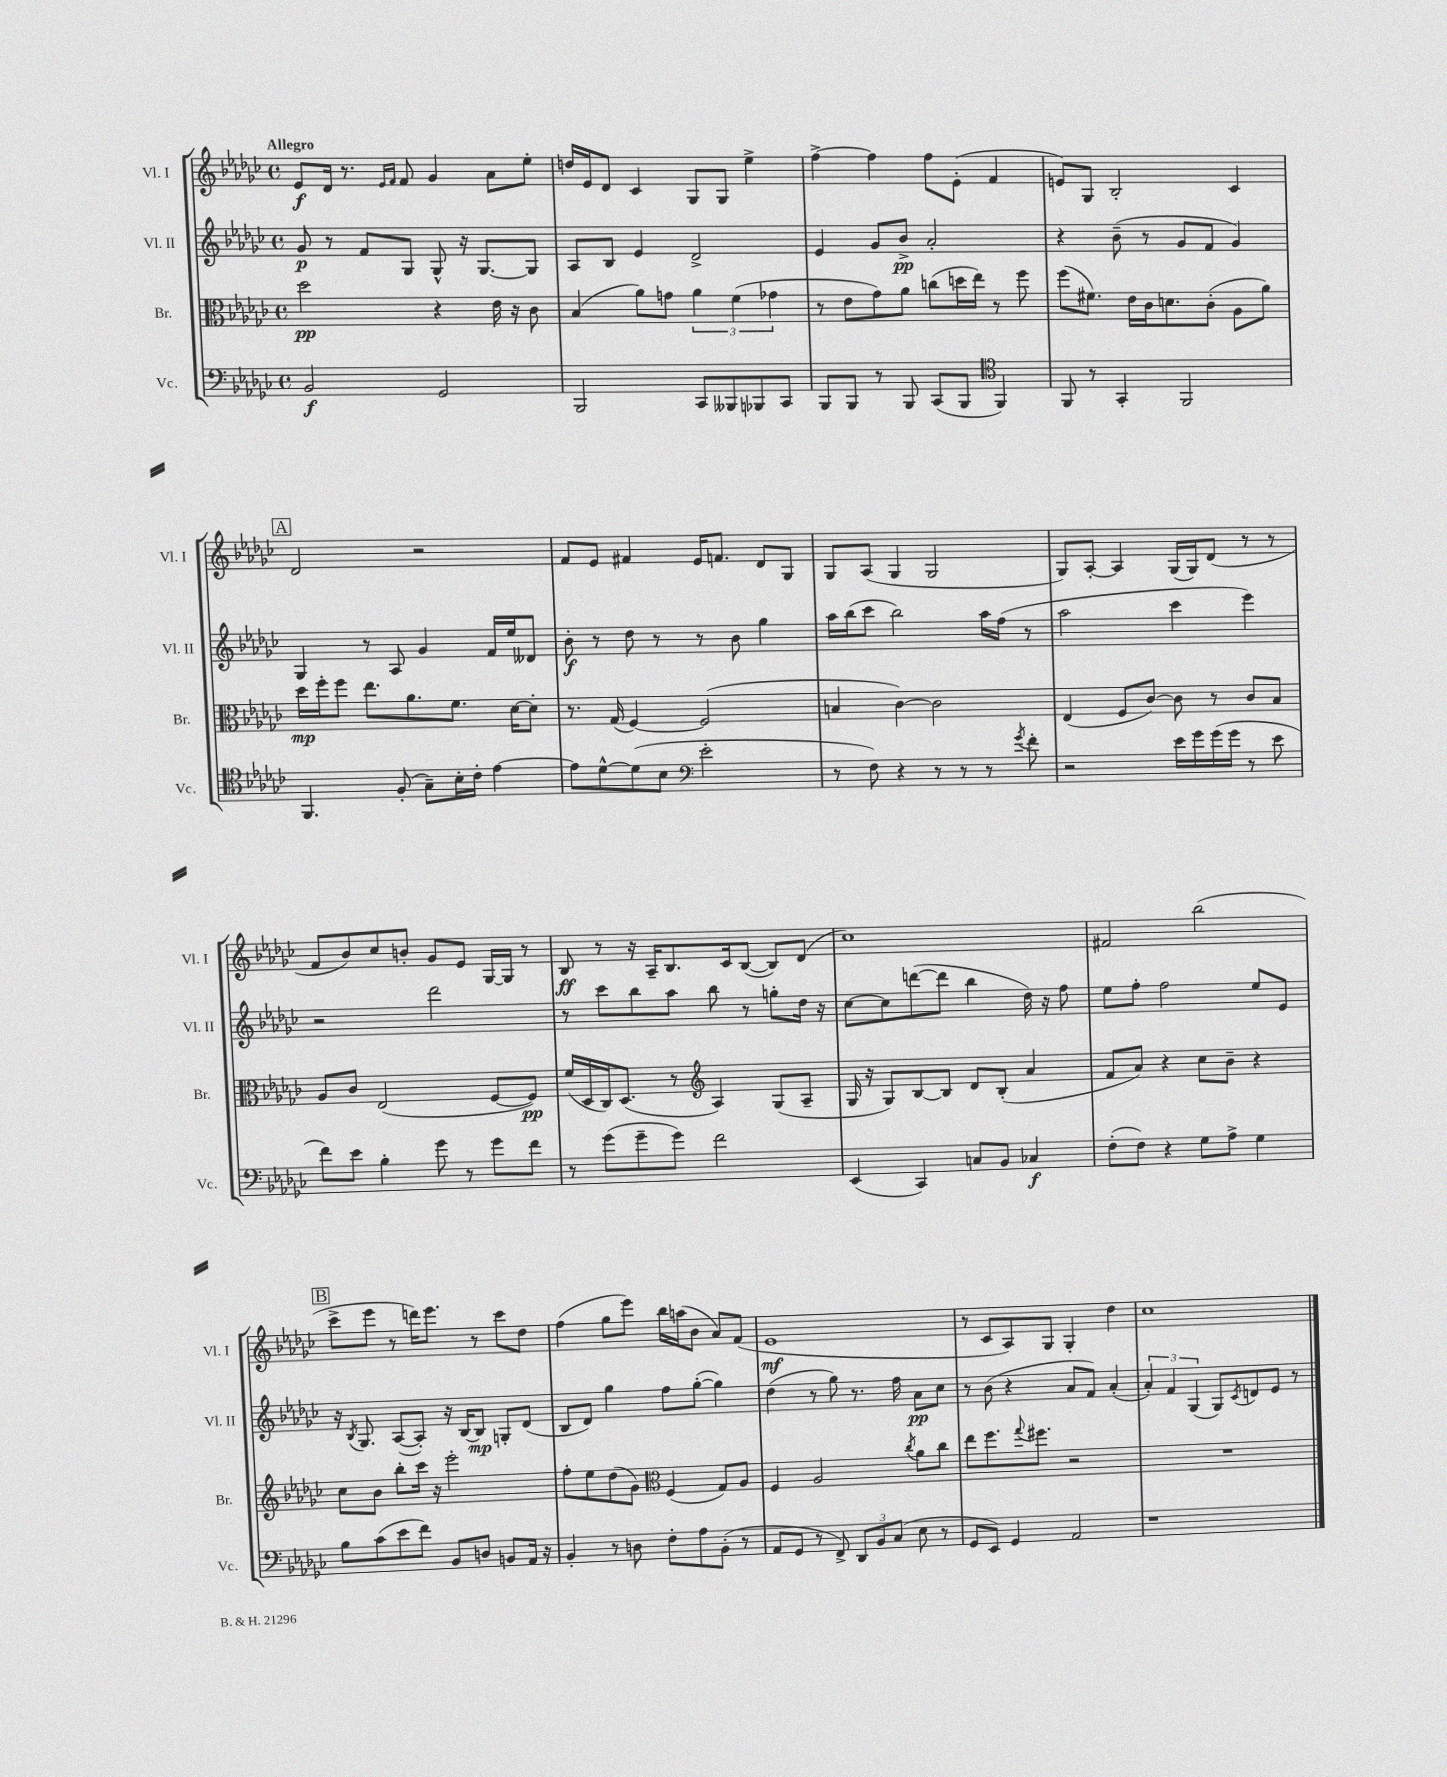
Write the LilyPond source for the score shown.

<<
\new StaffGroup <<
\new Staff = "s0" \with { instrumentName = "Vl. I" shortInstrumentName = "Vl. I" } {
    \clef treble \key ges \major \defaultTimeSignature \time 4/4 \tempo "Allegro"
    ees'8\f des'16 r8. \grace { ees'16 f'16 } f'8 ges'4 aes'8 ees''8-. |
    d''16 ees'16 des'8 ces'4 ges8 ges8 ees''4-> |
    f''4~-> f''4 f''8 ees'8-.( f'4 |
    e'8) ges8 bes2-. ces'4 |
    \mark \markup { \box "A" } des'2 r2 |
    f'8 ees'8 fis'4 ees'16 f'8. des'8 ges8 |
    ges8 aes8( ges4 ges2 |
    ges8) aes8~-. aes4 ges16( ges16) des'8( r8 r8 |
    f'8 bes'8) ces''8 b'8-. ges'8 ees'8 ges16~ ges16 r8 |
    bes8\ff r8 r16 aes16-- bes8. ces'16 bes8~( bes8) des'8( |
    ces''1) |
    fis'2 bes''2( |
    \mark \markup { \box "B" } ces'''8-> ees'''8 r8 d'''16) ees'''8. r8 ces'''8 des''8 |
    f''4( ges''8 ees'''8) bes''16 a''16( bes'8 aes'8) f'8( |
    ees'1\mf |
    r8 ces'8 aes8) ges8 ges4-. des''4 |
    ces''1 \bar "|." |
}
\new Staff = "s1" \with { instrumentName = "Vl. II" shortInstrumentName = "Vl. II" } {
    \clef treble \key ges \major \defaultTimeSignature \time 4/4
    ges'8\p r8 f'8 ges8 ges8-^ r16 ges8.~ ges8 |
    aes8 bes8 ees'4 des'2-> |
    ees'4 ges'8 bes'8->\pp aes'2-. |
    r4 bes'8--( r8 ges'8 f'8 ges'4) |
    \mark \markup { \box "A" } ges4 r8 aes8 ges'4 f'16 ees''16 deses'8 |
    bes'8-.\f r8 des''8 r8 r8 bes'8 ges''4 |
    aes''16 bes''16( ces'''8 bes''2) aes''16 f''16( r8 |
    aes''2 ces'''4 ees'''4) |
    r2 des'''2 |
    r8 ces'''8 bes''8 aes''8 bes''8 r8 g''8-. des''16 r16 |
    ces''8~ ces''8 d'''8~( d'''8 bes''4 des''16) r16 f''8 |
    ees''8 f''8-. f''2 ees''8 ees'8 |
    \mark \markup { \box "B" } r16 \acciaccatura { bes8 } ges8. aes8~( aes8-.) r16 bes16~ bes8\mp g8-. des'8( |
    bes8 des'8) ges''4 f''8 ges''8~-.( ges''4) |
    des''4( r8 ges''8) r8. f''16 aes'8\pp ces''8 |
    r8 bes'8( r4 aes'8 f'8) aes'4-.( |
    \tuplet 3/2 { aes'4-.) f'4 ges4( } ges8) \acciaccatura { ces'8 } d'8 ees'8 r8 \bar "|." |
}
\new Staff = "s2" \with { instrumentName = "Br." shortInstrumentName = "Br." } {
    \clef alto \key ges \major \defaultTimeSignature \time 4/4
    des''2\pp r4 ees'16 r16 ces'8 |
    bes4( aes'8) g'8 \tuplet 3/2 { aes'4 f'4( ges'4 } |
    r8 ees'8 ges'8) aes'8 c''8( d''16 ees''16) r8 f''8 |
    f''8( fis'8.) ees'16 ces'16 d'8. ces'8-.( aes8 aes'8) |
    \mark \markup { \box "A" } des''16\mp f''16-. f''8 ees''8. aes'8. f'8. des'16~ des'8-. |
    r8. ges16( f4~) f2( |
    b4 ces'4~) ces'2 |
    ees4( f8 ces'8~) ces'8 r8 ces'8 bes8 |
    aes8 ces'8 ees2( f8~ f8\pp) |
    f'16( des16 ces16) des8.( r8 \clef treble aes4) ges8( aes8-- |
    ges16 r16 ges8) bes8~ bes8 des'8 bes8-.( aes'4 |
    f'8 aes'8) r4 ces''8 bes'8-- r4 |
    \mark \markup { \box "B" } ces''8 bes'8 bes''8-. ces'''16 r16 ees'''2-. |
    f''8-. ees''8 des''8( ges'8) \clef alto f4( ges8) aes8 |
    f4 aes2 \acciaccatura { ces''8 } aes'8 ces''8 |
    ees''8 f''8. \appoggiatura { ges''8 } fis''8. r2 |
    R1 \bar "|." |
}
\new Staff = "s3" \with { instrumentName = "Vc." shortInstrumentName = "Vc." } {
    \clef bass \key ges \major \defaultTimeSignature \time 4/4
    bes,2\f ges,2 |
    bes,,2 ces,8 beses,,8 bes,,8 ces,8 |
    bes,,8 bes,,8 r8 bes,,8 ces,8( bes,,8 \clef tenor f,4) |
    f,8 r8 ges,4-. f,2 |
    \mark \markup { \box "A" } f,4. f8-.( ges8--) bes16-. ces'16-. ees'4~ |
    ees'8 des'8~-^ des'8( bes8 \clef bass ees'2-. |
    r8 f8) r4 r8 r8 r8 \acciaccatura { ges'8 } f'8-. |
    r2 ees'16 ges'16 ges'16( ges'16 r8 ees'8 |
    f'8) ees'8 bes4-. ges'8 r8 ges'8 f'8 |
    r8 ges'8( ges'8-- ges'8) f'2 |
    ees,4( ces,4) c8 bes,8 ces4\f |
    f8-.( f8) r4 ges8 aes8-> ges4 |
    \mark \markup { \box "B" } bes8 ces'8( ees'8 f'8) bes,8 d8 b,8 aes,16 r16 |
    bes,4-. r8 d8 f8-. aes8 bes,8-.( r8 |
    aes,8 ges,8 r8 f,8->) \tuplet 3/2 { des,8 bes,8 ces8( } ees8 r8 |
    ges,8 ees,8) ges,4 aes,2 |
    r1 \bar "|." |
}
>>
>>
\layout { \context { \Score \remove "Bar_number_engraver" } }
